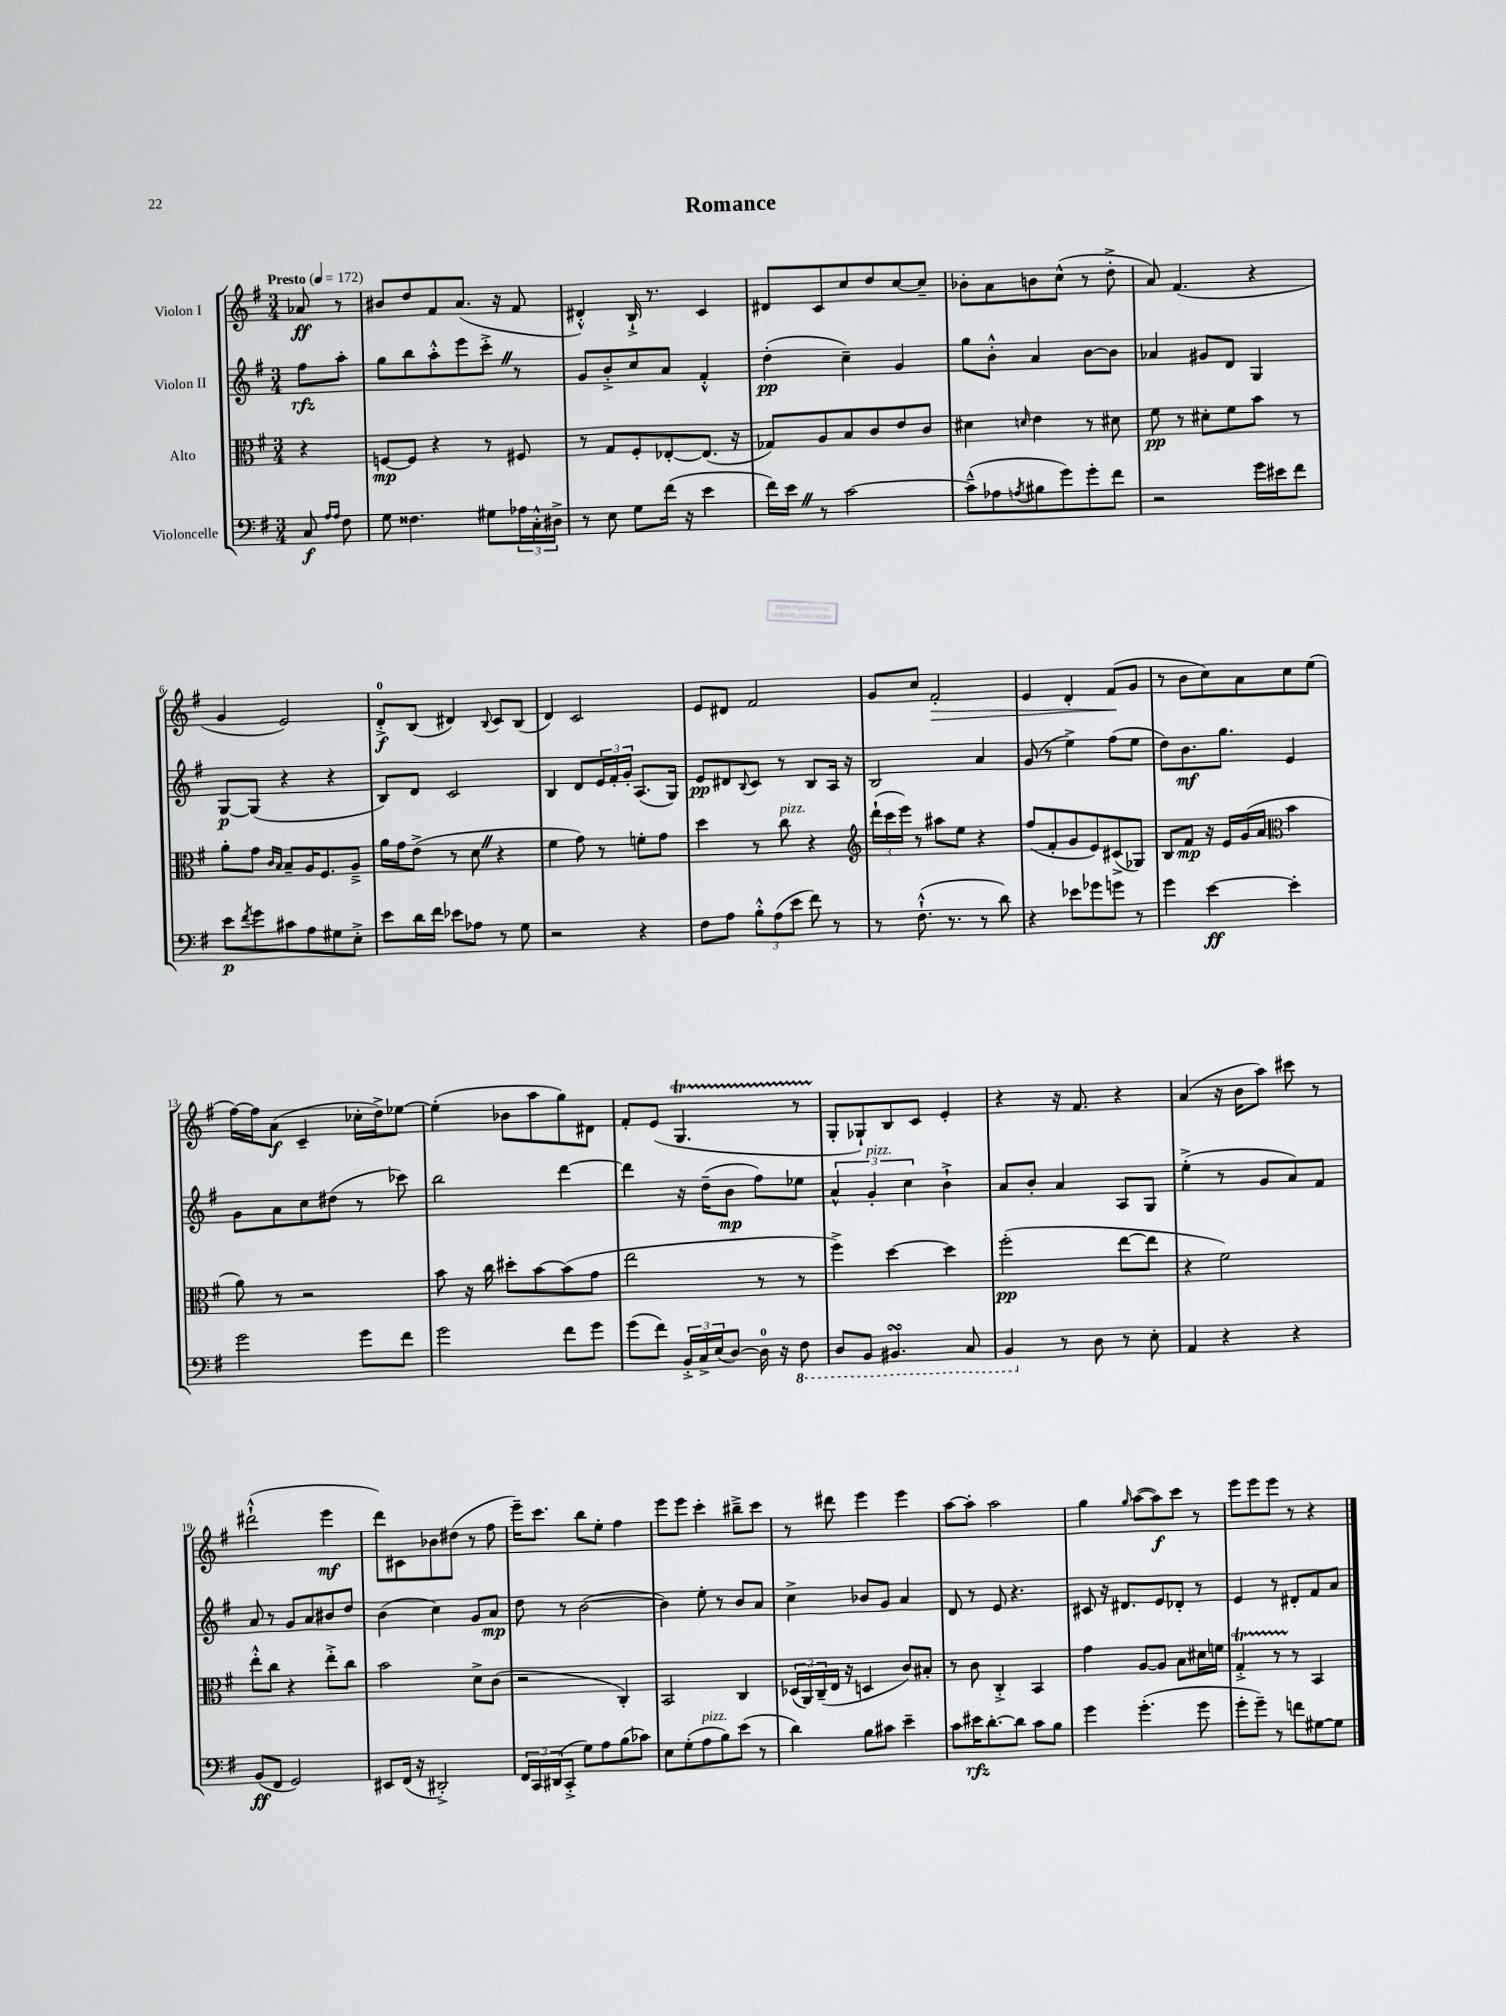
\header { title = "Romance" }
<<
\new StaffGroup <<
\new Staff = "s0" \with { instrumentName = "Violon I" } {
    \clef treble \key g \major \numericTimeSignature \time 3/4 \partial 4 \tempo "Presto" 4 = 172
    aes'8\ff r8 |
    bis'8 d''8 fis'8 a'8.( r16 fis'8 |
    dis'4-.-^) b16-!-> r8. c'4 |
    dis'8 c'8 c''8 d''8 c''8~ c''8-- |
    bes'8-. a'8 b'8 c''8-^( r8 d''8-.-> |
    a'8) fis'4.( r4 |
    g'4 e'2) |
    d'8-0-.->\f b8( dis'4) \appoggiatura { b8 } c'8 b8( |
    d'4) c'2 |
    e'8 dis'8 fis'2 |
    g'8 c''8 fis'2-.\> |
    e'4 d'4-. fis'8\!( g'8 |
    r8 b'8 c''8) a'8 c''8 e''8( |
    fis''16~) fis''16 a'8\f( c'4-- ces''16-. d''16->) ees''8~ |
    ees''4-.( bes'8 a''8 g''8) dis'8 |
    fis'8-. e'8( g4.\startTrillSpan r8 |
    g8-.\stopTrillSpan ges8-!) b8 c'8 e'4-. |
    r4 r16 fis'8. r4 |
    a'4( r16 b'16 a''8) cis'''8 r8 |
    dis'''2-!-^( e'''4\mf |
    d'''8) cis'8 bes'8 dis''8( r8 fis''8 |
    e'''16--) c'''8. b''8 e''8-. fis''4 |
    e'''8 e'''8 c'''4-. bis''8---> c'''8 |
    r8 dis'''8 e'''4 e'''4 |
    a''8~ a''8-. a''2 |
    g''4 \grace { g''16 } a''8~( a''8\f) c'''8 r8 |
    e'''8 e'''8 e'''8 r8 r4 \bar "|." |
}
\new Staff = "s1" \with { instrumentName = "Violon II" } {
    \clef treble \key g \major \numericTimeSignature \time 3/4 \partial 4
    fis''8\rfz a''8-. |
    g''8 b''8 a''8-.-^ e'''8 c'''8-.-> \once \override BreathingSign.text = \markup { \musicglyph "scripts.caesura.straight" } \breathe r8 |
    g'8 b'8-.-> c''8 a'8 fis'4-.-^ |
    d''4-.\pp( c''4--) g'4 |
    g''8 b'8-.-^ a'4 b'8~ b'8 |
    aes'4 gis'8 d'8 g4 |
    g8~\p g8( r4 r4 |
    b8) d'8 c'2 |
    b4 d'8 \tuplet 3/2 { e'16 fis'16-. g'16-. } a8.( g16) |
    e'8\pp dis'8 \appoggiatura { b8 } c'8 r8 b8 a16 r16 |
    b2 a'4 |
    g'8( r8 e''4->) fis''8( e''8 |
    d''8) b'8.\mf g''8. e'4 |
    g'8 a'8 c''8 dis''8( r8 ces'''8) |
    b''2 d'''4~ |
    d'''4 r16 d''16--( b'8\mp fis''8) ees''8 |
    \tuplet 3/2 { a'4-^ g'4-.^\markup { \italic "pizz." } c''4 } b'4-!-> |
    a'8 b'8-. a'4 a8 g8 |
    e''4-.->( r8 g'8 a'8) fis'8 |
    a'8 r8 g'8 a'8 bis'8 d''8 |
    b'4( c''4) g'8 a'8\mp |
    d''8 r8 b'2~( |
    b'4) e''8-. r8 b'8 a'8 |
    c''4-> bes'8 g'8 a'4 |
    d'8 r8 e'8 r4. |
    cis'8 r16 dis'8. e'8 des'8-. r8 |
    e'4 r8 dis'8-. fis'8 a'8 \bar "|." |
}
\new Staff = "s2" \with { instrumentName = "Alto" } {
    \clef alto \key g \major \numericTimeSignature \time 3/4 \partial 4
    r4 |
    f8~\mp f8 r4 r8 fis8 |
    r8 g8 fis8-. ees8~-. ees8.( r16 |
    ges8) a8 b8 c'8 e'8 c'8 |
    dis'4 \grace { d'16 } e'4 r8 dis'8 |
    fis'8\pp r8 dis'8-. fis'8 b'8 r8 |
    a'8-. g'8 \grace { c'16 b16 } b8-- a16 fis8. a8---> |
    a'16 g'16 e'8->( r8 d'8 \once \override BreathingSign.text = \markup { \musicglyph "scripts.caesura.straight" } \breathe r4 |
    fis'4 g'8) r8 f'8-. g'8 |
    d''4 r8 c''8^\markup { \italic "pizz." } r4 |
    \clef treble \tuplet 3/2 { d'''16-!( c'''16 e'''16) } r8 ais''8 e''8 r4 |
    fis''8( fis'8-. g'8 e'8) cis'8->( ges8) |
    b8 fis'8\mp r16 e'16 g'16( a'16 \clef alto b'4 |
    a'8) r8 r2 |
    b'8 r16 c''16 dis''8-. b'8~ b'8( g'8 |
    e''2 r8 r8 |
    fis''4->) d''4~ d''4 |
    fis''2-.\pp( e''8~ e''8 |
    r4 fis'2) |
    e''8-.-^ c''8 r4 e''8-.-> c''8 |
    b'2 d'8-> c'8( |
    r2 c4-.) |
    b,2 c4 |
    \tuplet 3/2 { des16( a,16) c16--( } e16 r16 d4 c'8) bis8-. |
    r8 c'8 c4-.-> b,4 |
    g'4 a8~ a8 b8 dis'16 f'16 |
    g4-.->\startTrillSpan r8 r8\stopTrillSpan b,4 \bar "|." |
}
\new Staff = "s3" \with { instrumentName = "Violoncelle" } {
    \clef bass \key g \major \numericTimeSignature \time 3/4 \partial 4
    c8\f \grace { a16 a16 } fis8 |
    g8 fisis4. gis8 \tuplet 3/2 { aes16 c16-.-^ dis16-> } |
    r8 e8 g8 fis'16( r16 e'4 |
    fis'16) e'16 \once \override BreathingSign.text = \markup { \musicglyph "scripts.caesura.straight" } \breathe r8 c'2~ |
    c'8---^( aes8 \acciaccatura { a8 } bis8 g'8) g'8-. fis'8 |
    r2 g'16 eis'16 fis'8 |
    e'8\p \acciaccatura { fis'8 } g'8 cis'8 a8 gis8 e8-.-> |
    e'8 d'16 fis'16 ees'8 aes8 r8 g8 |
    r2 r4 |
    fis8 a8 \tuplet 3/2 { b8-.-^ a8( e'8 } fis'8) r8 |
    r8 fis8.-!-^( r8. r8 d'8) |
    r4 ees'8 ges'8 g'8 r8 |
    g'4 e'4~\ff e'4-. |
    g'2 g'8 fis'8 |
    g'2 fis'8 g'8 |
    g'8( fis'8) \tuplet 3/2 { b,16-.-> c16-> e16( } d8~) d16-0 r16 \ottava #-1 fis,8 |
    d,8 b,,8 bis,,4.\turn c,8 |
    b,,4 \ottava #0 r8 d8 r8 e8-. |
    a,4 r4 r4 |
    b,8\ff( fis,8 g,2) |
    eis,8 fis,16( r16 dis,2-.->) |
    \tuplet 3/2 { fis,16 c,16 dis,16( } c,8-.-> g8) a8 b8( ces'8) |
    e8 g8-.( a8^\markup { \italic "pizz." } b8) e'8( r8 |
    d'4) b8 cis'8 e'4-- |
    c'8 eis'16\rfz d'8.~-. d'8 c'8 b8 |
    g'4 g'4.-.( g'8 |
    g'8-. g'8--) r8 f'8 gis8~ gis8 \bar "|." |
}
>>
>>
